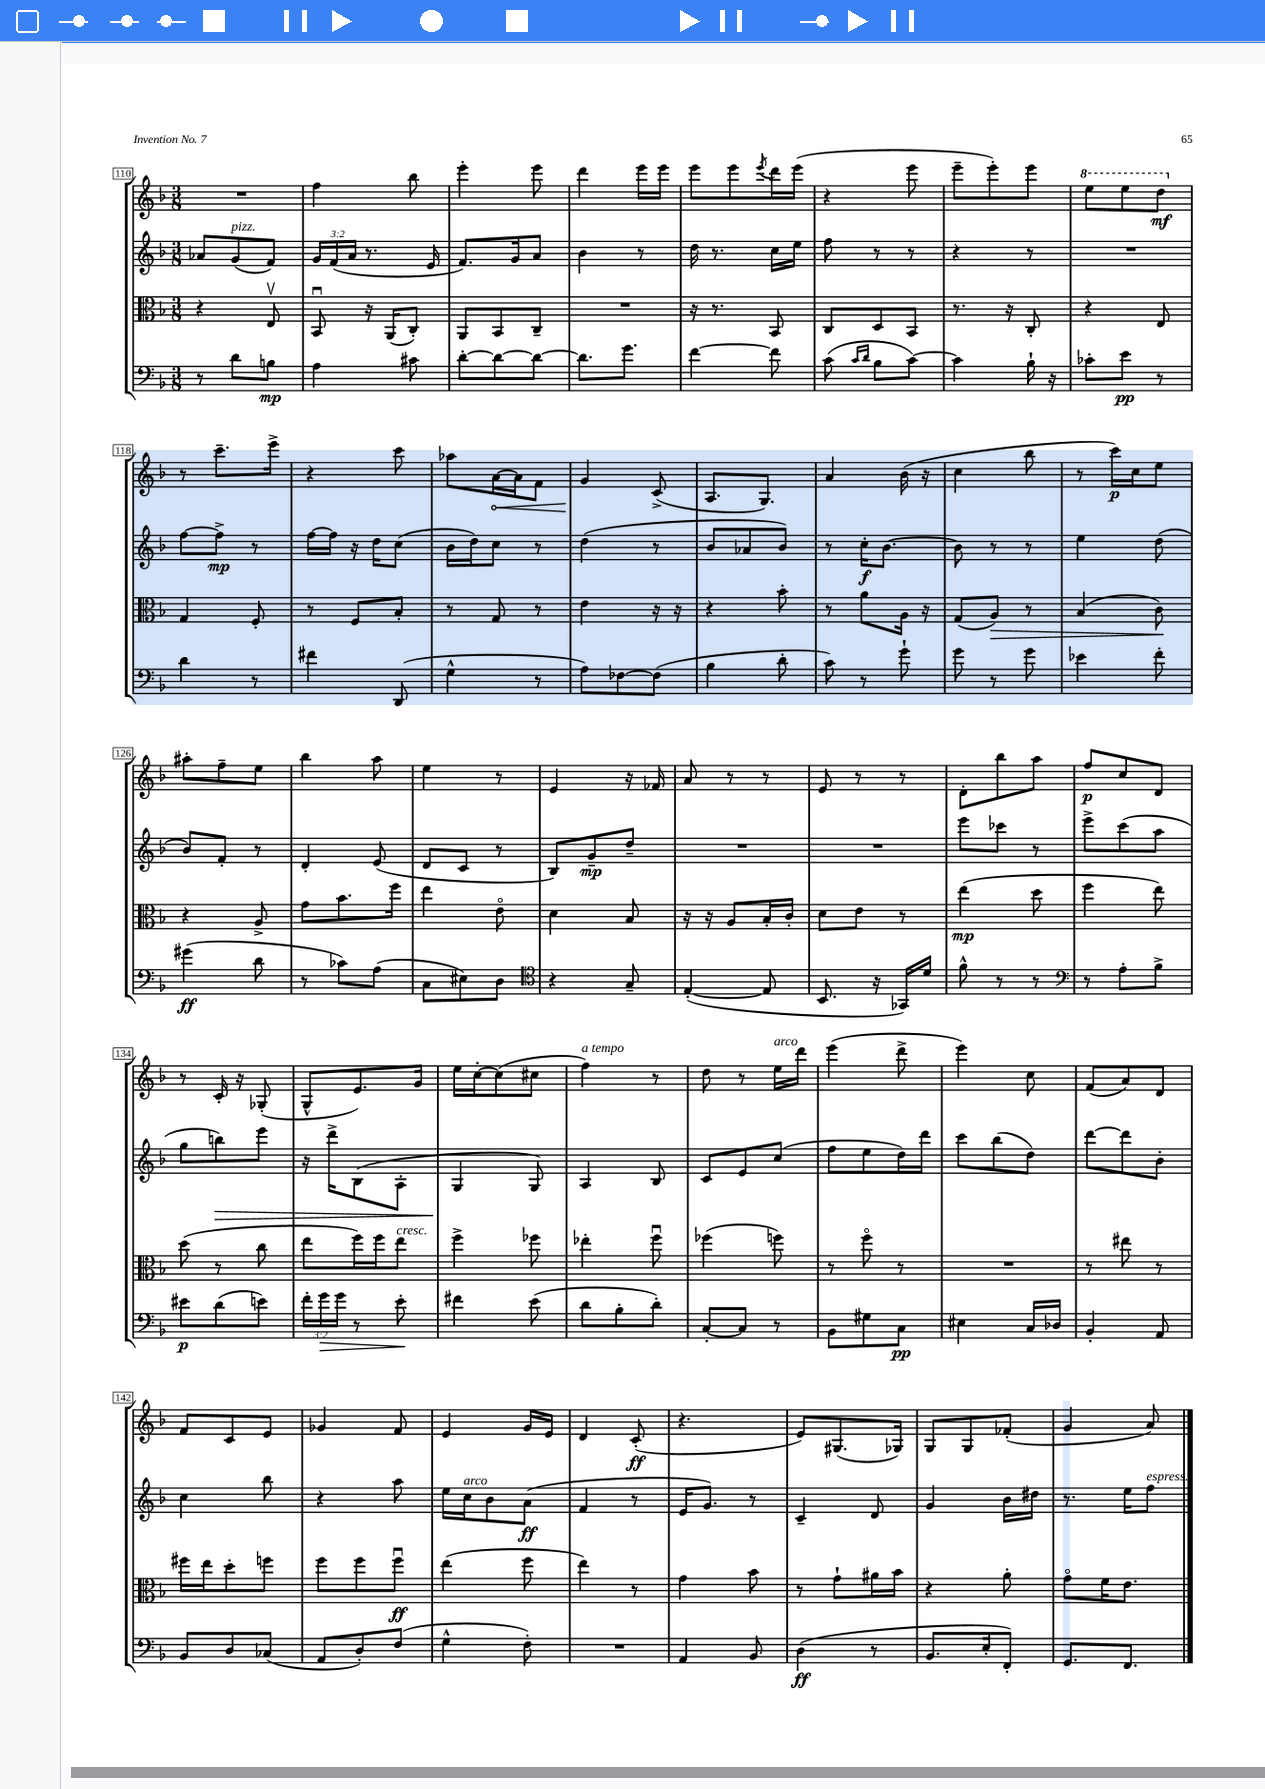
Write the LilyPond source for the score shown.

<<
\new StaffGroup <<
\new Staff = "s0" {
    \clef treble \key f \major \numericTimeSignature \time 3/8
    R4. |
    f''4 bes''8 |
    e'''4-. e'''8 |
    d'''4 e'''16 e'''16 |
    e'''8 e'''8 \acciaccatura { e'''8 } d'''16 e'''16( |
    r4 e'''8 |
    e'''8-- e'''8-.) e'''8 |
    \ottava #1 e'''8 e'''8 d'''8\mf \ottava #0 |
    r8 c'''8.-- e'''16-> |
    r4 c'''8 |
    aes''8 \once \override Hairpin.circled-tip = ##t a'16~\< a'16 f'8 |
    g'4\! c'8->( |
    a8. g8.) |
    a'4 bes'16( r16 |
    c''4 bes''8 |
    r8 c'''16\p) c''16 e''8 |
    ais''8-. f''8-- e''8 |
    bes''4 a''8 |
    e''4 r8 |
    e'4 r16 fes'16 |
    a'8 r8 r8 |
    e'8 r8 r8 |
    d'8-. bes''8 a''8 |
    f''8\p c''8 d'8 |
    r8 c'16-. r16 ges8-.( |
    g8-^ e'8.) g'16 |
    e''16 c''16~-. c''8( cis''8 |
    f''4^\markup { \italic "a tempo" }) r8 |
    d''8 r8 e''16^\markup { \italic "arco" } d'''16 |
    e'''4( d'''8-> |
    e'''4) c''8 |
    f'8( a'8) d'8 |
    f'8 c'8 e'8 |
    ges'4 f'8 |
    e'4 g'16 e'16 |
    d'4 c'8-.\ff( |
    r4. |
    e'8) gis8.( ges16) |
    g8 g8 fes'8-.( |
    g'4 a'8) \bar "|." |
}
\new Staff = "s1" {
    \clef treble \key f \major \numericTimeSignature \time 3/8 \override Staff.TupletNumber.text = #tuplet-number::calc-fraction-text
    aes'8 g'8^\markup { \italic "pizz." }( f'8) |
    \tuplet 3/2 { g'16 f'16( a'16 } r8. e'16 |
    f'8.) g'16 a'8 |
    bes'4 r8 |
    d''16 r8. c''16 e''16 |
    f''8 r8 r8 |
    r4 r8 |
    R4. |
    f''8~ f''8->\mp r8 |
    f''16~ f''16 r16 d''16 c''8( |
    bes'16 d''16) c''8 r8 |
    d''4( r8 |
    bes'8 aes'8 bes'8) |
    r8 c''16-.\f bes'8.~ |
    bes'8 r8 r8 |
    e''4 d''8( |
    bes'8) f'8-. r8 |
    d'4-. e'8( |
    d'8 c'8 r8 |
    bes8) g'8--\mp d''8-- |
    R4. |
    R4. |
    e'''8 ces'''8 r8 |
    e'''8-> c'''8( a''8 |
    g''8 b''8\>) e'''8 |
    r16 d'''16-> bes8( a8-. |
    g4\! g8) |
    a4 bes8 |
    c'8 e'8 c''8( |
    f''8 e''8 d''16) d'''16 |
    c'''8 bes''8( d''8) |
    d'''8~ d'''8 bes'8-. |
    c''4 bes''8 |
    r4 a''8 |
    e''16 c''16^\markup { \italic "arco" } bes'8 a'8\ff( |
    f'4 r8 |
    e'16 g'8.) r8 |
    c'4-- d'8 |
    g'4 bes'16 dis''16 |
    r8. e''16 f''8^\markup { \italic "espress." } \bar "|." |
}
\new Staff = "s2" {
    \clef alto \key f \major \numericTimeSignature \time 3/8
    r4 e8\upbow |
    bes,8\downbow r16 a,16( c8-.) |
    a,8 bes,8 c8-- |
    R4. |
    r16 r8. bes,8 |
    c8 d8 bes,8 |
    r8. r16 c8-. |
    r4 e8 |
    g4 f8-. |
    r8 f8 bes8-. |
    r8 g8 r8 |
    e'4 r16 r16 |
    r4 bes'8-. |
    r8 a'8 a16 r16 |
    g8( a8\>) r8 |
    bes4( c'8\!) |
    r4 a8-> |
    g'8 bes'8. f''16 |
    e''4 e'8\flageolet |
    d'4 bes8 |
    r16 r16 a8 bes16-. c'16-. |
    d'8 e'8 r8 |
    e''4\mp( d''8 |
    f''4 e''8) |
    d''8( r8 c''8 |
    e''8 f''16) f''16 e''8^\markup { \italic "cresc." } |
    f''4-> fes''8 |
    ees''4-. f''8\downbow |
    fes''4( f''8) |
    r8 f''8\flageolet r8 |
    R4. |
    r8 eis''8 r8 |
    fis''16 e''16 d''8-. f''8 |
    f''8 f''8 f''8\downbow\ff |
    e''4( f''8 |
    e''4) r8 |
    g'4 bes'8 |
    r8 g'8-! ais'16 bes'16 |
    r4 a'8-. |
    g'8\flageolet f'16 e'8. \bar "|." |
}
\new Staff = "s3" {
    \clef bass \key f \major \numericTimeSignature \time 3/8 \override Staff.TupletNumber.text = #tuplet-number::calc-fraction-text
    r8 d'8 b8\mp |
    a4 cis'8 |
    d'8~-. d'8~ d'8~ |
    d'8. g'8. |
    f'4~ f'8 |
    c'8( \grace { c'16 d'16 } bes8 c'8~) |
    c'4 bes16-! r16 |
    ces'8-. e'8\pp r8 |
    d'4 r8 |
    fis'4 d,8( |
    g4-^ r8 |
    a8) fes8~ fes8( |
    bes4 d'8-. |
    c'8) r8 g'8-! |
    g'8 r8 g'8 |
    ees'4 f'8-. |
    gis'4\ff( d'8 |
    r8 ces'8) a8( |
    c8 eis8) d8 |
    \clef tenor r4 g8-- |
    e4~-.( e8 |
    bes,8. r16 ges,16) d'16 |
    f'8-^ r8 r8 |
    \clef bass r8 a8-. bes8-> |
    eis'8\p d'8( e'8) |
    \tuplet 3/2 { f'16-. g'16\> g'16 } r8 e'8-.\! |
    fis'4 e'8( |
    d'8 bes8-. d'8-.) |
    c8~-. c8 r8 |
    bes,8 gis8 c8\pp |
    eis4 c16 des16 |
    bes,4-. a,8 |
    bes,8 d8 ces8( |
    a,8 d8-.) f8( |
    g4-^ f8-.) |
    R4. |
    a,4 bes,8 |
    d4\ff( r8 |
    bes,8. e16-. f,8-.) |
    g,8. f,8. \bar "|." |
}
>>
>>
\layout { \context { \Score currentBarNumber = #110 \override BarNumber.stencil = #(make-stencil-boxer 0.1 0.3 ly:text-interface::print) } }
